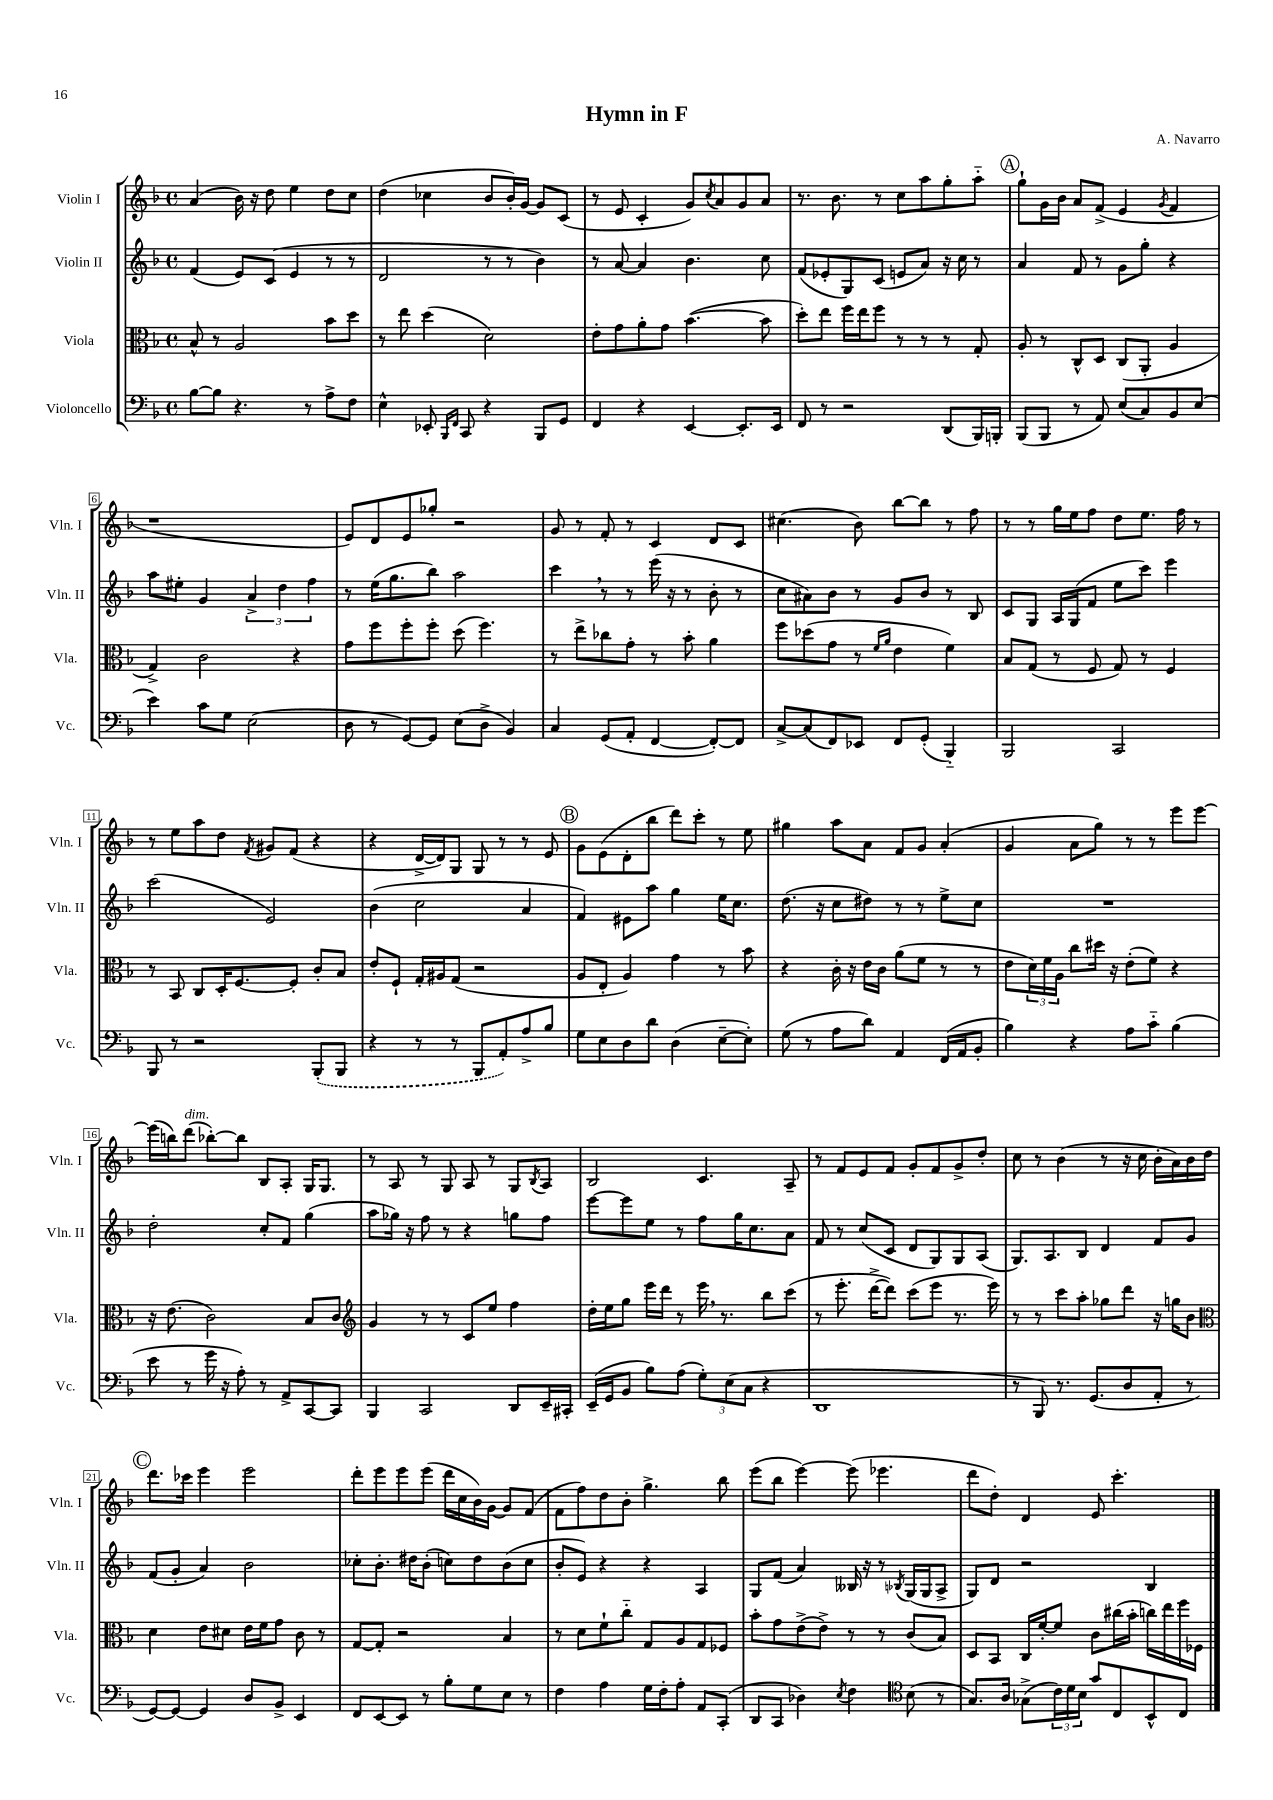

**kern	**kern	**kern	**kern
*part4	*part3	*part2	*part1
*staff4	*staff3	*staff2	*staff1
*I"Violoncello	*I"Viola	*I"Violin II	*I"Violin I
*I'Vc.	*I'Vla.	*I'Vln. II	*I'Vln. I
*clefF4	*clefC3	*clefG2	*clefG2
*k[b-]	*k[b-]	*k[b-]	*k[b-]
*M4/4	*M4/4	*M4/4	*M4/4
*met(c)	*met(c)	*met(c)	*met(c)
=1	=1	=1	=1
[8B-\L	8B-^^/	(4f/	(4a/
8B-\J]	8r	.	.
4.r	2A/	8e/L)	16b-\)
.	.	.	16r
.	.	(8c/J	8dd\
.	.	4e/	4ee\
8r	.	.	.
8A^\L	8b-\L	8r	8dd\L
8F\J	8dd\J	8r	8cc\J
=2	=2	=2	=2
4E^^\	8r	2d/	(4dd\
.	8ee\	.	.
8EE-X'/	(4dd\	.	4cc-X\
16qqBBB-/LL	.	.	.
16qqFF/JJ	.	.	.
8CC/	.	.	.
4r	2d\)	8r	8b-/L
.	.	8r	16b-'/L)
.	.	.	[16g/JJ
8BBB-/L	.	4b-\)	8g/L]
8GG/J	.	.	(8c/J
=3	=3	=3	=3
4FF/	8e'\L	8r	8r
.	8g\	[8a/	8e/
4r	8a'\	4a/]	4c'/
.	8g\J	.	.
[4EE/	([4.b-\	4.b-\	8g/L)
.	.	.	8qcc/
.	.	.	8a/
8.EE'/L]	.	.	8g/
.	8b-\]	8cc\	8a/J
16EE/Jk	.	.	.
=4	=4	=4	=4
8FF/	8dd'\L)	(8f/L	8.r
8r	8ee\J	8e-X'/	.
.	.	.	8.b-\
2r	16ff\LL	8G/)	.
.	16ee\J	.	.
.	8ff\J	(8c/J	8r
.	8r	8en/L	8cc\L
.	8r	8a/J)	8aa\
(8DD/L	8r	16r	8gg'\
.	.	16cc\	.
16BBB-/L)	8G'/	8r	8aa\J
16BBBn'/JJ	.	.	.
!!LO:REH:place=s1:t=A
=5	=5	=5	=5
(8BBB-/L	8A'/	4a/	8gg`\L
8BBB-/J	8r	.	16g\L
.	.	.	16b-\JJ
8r	8C^^/L	8f/	8a/L
8AA/)	8D/J	8r	(8f^/J
(8E/L	(8C/L	8g\L	4e/
8C/)	8AA'/J	8gg'\J	.
.	.	.	8qg/
8BB-/	4A/	4r	4f/
(8E/J	.	.	.
!!LO:LB:g=z
=6	=6	=6	=6
4e\)	4G^/)	8aa\L	1r
.	.	8ee#X'\J	.
8c\L	2c\	4g/	.
8G\J	.	.	.
(2E\	.	6a^/	.
.	.	6dd\	.
.	4r	.	.
.	.	6ff\	.
=7	=7	=7	=7
8D\	8g\L	8r	8e/L)
8r	8ff\	(16ee\KL	8d/
.	.	8.gg\	.
[8GG/L)	8ff'\	.	8e/
8GG/J]	8ff'\J	8bb-\J)	8gg-X'/J
(8E\L	(8dd\	2aa\	2r
8D^\J	4.ff\)	.	.
4BB-/)	.	.	.
=8	=8	=8	=8
4C/	8r	4ccc,\	8g/
.	8ee^\L	.	8r
(8GG/L	8cc-X\	8r	8f'/
8AA'/J	8g'\J	8r	8r
[4FF/	8r	(16eee\	4c/
.	.	16r	.
.	8b-'\	8r	.
8FF'/L_)	4a\	8b-'\	8d/L
8FF/J]	.	8r	8c/J
=9	=9	=9	=9
[8C^/L	8ff\L	8cc\L	(4.cc#X\
(8C/]	(8dd-X\	8a#X\)	.
8FF/)	8g\J	8b-\J	.
8EE-X/J	8r	8r	8b-\)
.	16qqf/LL	.	.
.	16qqa/JJ	.	.
8FF/L	4e\	8g/L	[8bb-\L
(8GG'/J	.	8b-/J	8bb-\J]
4BBB-/)	4f\)	8r	8r
.	.	8B-/	8ff\
=10	=10	=10	=10
2BBB-/	8B-/L	8c/L	8r
.	(8G/J	8G/J	8r
.	8r	16A/LL	16gg\LL
.	.	(16G/J	16ee\J
.	8F/	8f/J	8ff\J
2CC/	8G/)	8ee\L	8dd\L
.	8r	8ccc\J)	8.ee\J
.	4F/	4eee\	.
.	.	.	16ff\
.	.	.	8r
!!LO:LB:g=z
=11	=11	=11	=11
8BBB-/	8r	(2ccc\	8r
8r	8BB-/	.	8ee\L
2r	8C/L	.	8aa\
.	16D'/K	.	8dd\J
.	[8.F/	.	.
.	.	.	8qf/
.	.	2e/)	8g#X/L
.	8F'/J]	.	(8f/J
(8BBB-'/L	8c'/L	.	4r
8BBB-/J	8B-/J	.	.
=12	=12	=12	=12
4r	8e'/L	(4b-\	4r
.	8F`/J	.	.
8r	16G'/LL	2cc\	[16d^/LL
.	16A#X/J	.	16d/J])
8r	(8G/J	.	8G/J
8BBB-/L	2r	.	8G/
8AA'/)	.	.	8r
8A^/	.	4a/	8r
8B-/J	.	.	8e/
!!LO:REH:place=s1:t=B
=13	=13	=13	=13
8G\L	8A/L	4f/)	8g\L
8E\	8E'/J	.	(8e\
8D\	4A/)	8e#X\L	8d'\
8d\J	.	8aa\J	8bb-\J
(4D\	4g\	4gg\	8ddd\L)
.	.	.	8ccc'\J
[8E~\L	8r	16ee\KL	8r
.	.	8.cc\J	.
8E'\J])	8b-\	.	8ee\
=14	=14	=14	=14
(8G\	4r	(8.dd\	4gg#X\
8r	.	.	.
.	.	16r	.
8A\L	16c'\	8cc\L	8aa\L
.	16r	.	.
8d\J)	16e\LL	8dd#X\J)	8a\J
.	16c\JJ	.	.
4AA/	(8a\L	8r	8f/L
.	8f\J	8r	8g/J
(16FF/LL	8r	8ee^\L	(4a'/
16AA/J	.	.	.
8BB-'/J	8r	8cc\J	.
=15	=15	=15	=15
4B-\)	8e\L	1r	4g/
.	24d\L)	.	.
.	24f\	.	.
.	24A\JJ	.	.
4r	8cc\L	.	8a\L
.	16dd#X\Jk	.	8gg\J)
.	16r	.	.
8A\L	(8e'\L	.	8r
8c\J	8f\J)	.	8r
(4B-\	4r	.	8eee\L
.	.	.	[8eee\J
!!LO:LB:g=z
=16	=16	=16	=16
8e\	16r	2dd'\	(16eee\LL]
.	(8.e\	.	16bbn\J)
!	!	!	!LO:TX:a:i:t=dim.
8r	.	.	(8ddd\J
16g\	2c\)	.	[8bb-X'\L)
16r	.	.	.
8A'\)	.	.	8bb-\J]
8r	.	8cc'/L	8B-/L
8AA^/L	.	8f/J	8A'/J
[8CC/	8B-/L	(4gg\	16G/KL
.	.	.	8.G/J
8CC/J]	8c/J	.	.
=17	=17	=17	=17
*	*clefG2	*	*
4BBB-/	4g/	8aa\L	8r
.	.	16gg-X\Jk)	8A/
.	.	16r	.
2CC/	8r	8ff\	8r
.	8r	8r	8G/
.	8c/L	4r	8A/
.	8ee/J	.	8r
8DD/L	4ff\	8ggn\L	8G/L
.	.	.	8qB-/
16EE~/L	.	8ff\J	8A/J
16CC#X'/JJ	.	.	.
=18	=18	=18	=18
(16EE~/LL	16dd'\LL	[8eee\L	2B-/
16GG/J	16ee\J	.	.
8BB-/J	8gg\J	8eee\]	.
8B-\L)	16eee\LL	8ee\J	.
.	16ddd\JJ	.	.
(8A\J	8r	8r	.
12G'\L)	16eee,\	8ff\L	4.c/
.	8.r	.	.
(12E\	.	.	.
.	.	16gg\K	.
12C\J	.	.	.
.	.	8.cc\	.
4r	8bb-\L	.	.
.	(8ccc\J	8a\J	8A~/
=19	=19	=19	=19
1DD	8r	8f/	8r
.	8.eee'\	8r	8f/L
.	.	(8cc/L	8e/
.	[16ddd^\KL	.	.
.	8ddd\J])	8c/J	8f/J
.	(8ccc\L	8d/L	8g'/L
.	8eee\J	8G/)	8f/
.	8.r	8G/	8g^/
.	.	(8A/J	8dd'/J
.	16eee\)	.	.
=20	=20	=20	=20
8r	8r	8.G/L)	8cc\
8BBB-/)	8r	.	8r
.	.	8.A/	.
8.r	8ccc\L	.	(4b-\
.	8aa'\J	8B-/J	.
(8.GG/L	.	.	.
.	8gg-X\L	4d/	8r
8D/	8ddd\J	.	16r
.	.	.	16cc\
8AA'/J	16r	8f/L	16b-'\LL
.	16ggn\KL	.	16a\)
8r	8b-\J	8g/J	16b-\
.	.	.	16dd\JJ
!!LO:LB:g=z
!!LO:REH:place=s1:t=C
=21	=21	=21	=21
*	*clefC3	*	*
[8GG/L)	4d\	(8f/L	8.ddd\L
8GG/J_	.	8g'/J	.
.	.	.	16ccc-X\Jk
4GG/]	8e\L	4a/)	4eee\
.	8d#X\J	.	.
8D/L	16e\LL	2b-\	2eee\
.	16f\J	.	.
8BB-^/J	8g\J	.	.
4EE/	8c\	.	.
.	8r	.	.
=22	=22	=22	=22
8FF/L	[8G/L	8cc-X'\L	8ddd'\L
[8EE/	8G'/J]	8.b-'\J	8eee\
8EE/J]	2r	.	8eee\
.	.	16dd#X\KL	.
8r	.	(8b-'\J	(8eee\J
8B-'\L	.	8ccn\L)	16ddd\LL
.	.	.	16cc\
8G\	.	8dd#\	16b-\)
.	.	.	[16g\JJ
8E\J	4B-/	(8b-\	8g/L]
8r	.	8cc\J	(8f/J
=23	=23	=23	=23
4F\	8r	8b-'/L	8f\L
.	8d\L	8e/J)	8ff\)
4A\	8f`\	4r	8dd\
.	8cc\J	.	8b-'\J
16G\LL	8G/L	4r	4.gg^\
16F'\J	.	.	.
8A'\J	8A/	.	.
8AA/L	8G/	4A/	.
(8CC'/J	8F-X/J	.	8bb-\
=24	=24	=24	=24
8DD/L	8b-'\L	8G/L	(8eee\L
8CC/J	8g\	(8f/J	8bb-\J
4D-X\)	(8e^\	4a/)	[4eee\)
.	8e^\J)	.	.
8qE/	.	.	.
4F\	8r	16B--X/	(8eee\]
.	.	16r	.
.	8r	8r	4.eee-X\
*clefC4	*	*	*
.	.	8qB-X/	.
(8B-\	(8c/L	(16G/LL	.
.	.	16G/J	.
8r	8B-/J)	8A^/J	.
=25	=25	=25	=25
8.G/L)	8D/L	8G/L)	8ddd\L
.	8BB-/J	8d/J	8dd'\J)
16A/Jk	.	.	.
(8G-X^\L	16C/LL	2r	4d/
.	[16f'/J	.	.
24c\L)	8f/J]	.	.
24d\	.	.	.
24B-\JJ	.	.	.
8g/L	8c\L	.	8e/
8C/	(16cc#X\L	.	4.ccc'\
.	16b-'\JJ	.	.
8BB-^^/	16ccn\LL)	4B-/	.
.	16ee\	.	.
8C/J	16ff\	.	.
.	16F-X\JJ	.	.
==	==	==	==
*-	*-	*-	*-
